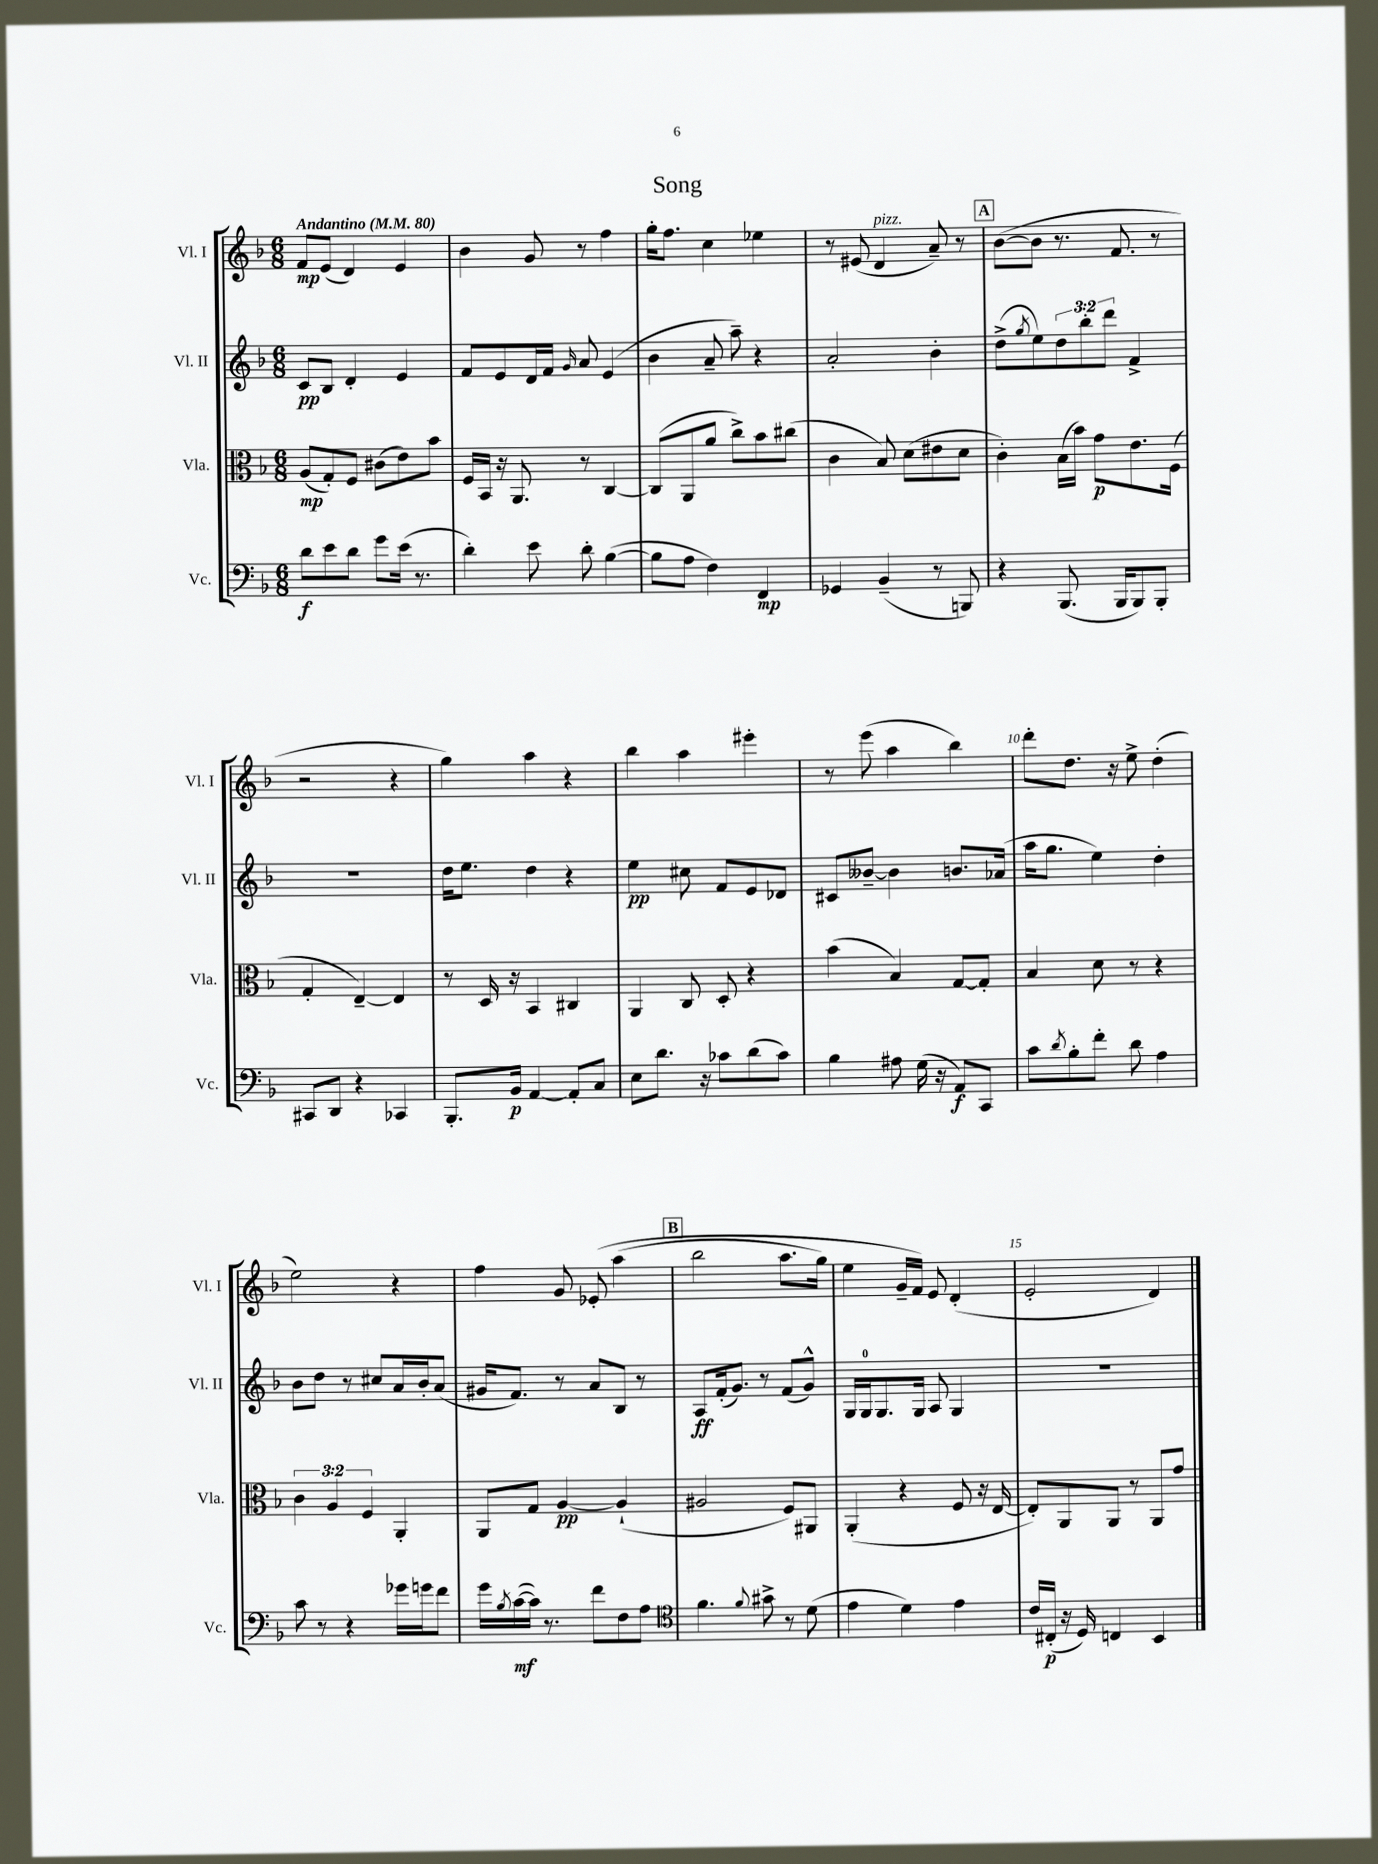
\header { title = "Song" }
<<
\new StaffGroup <<
\new Staff = "s0" \with { instrumentName = "Vl. I" shortInstrumentName = "Vl. I" } {
    \clef treble \key f \major \numericTimeSignature \time 6/8 \tempo "Andantino" 4 = 80
    f'8\mp e'8( d'4) e'4 |
    bes'4 g'8 r8 f''4 |
    g''16-. f''8. c''4 ees''4 |
    r8 eis'8( d'4^\markup { \italic "pizz." } a'8--) r8 |
    \mark \markup { \box "A" } bes'8~( bes'8 r8. f'8. r8 |
    r2 r4 |
    g''4) a''4 r4 |
    bes''4 a''4 eis'''4-. |
    r8 e'''8( a''4 bes''4) |
    d'''8-. d''8. r16 e''8-> d''4-.( |
    e''2) r4 |
    f''4 g'8 ees'8-.\( a''4( |
    \mark \markup { \box "B" } bes''2 a''8. g''16) |
    e''4 g'16-- f'16\) e'8 d'4-.( |
    e'2-. d'4) \bar "|." |
}
\new Staff = "s1" \with { instrumentName = "Vl. II" shortInstrumentName = "Vl. II" } {
    \clef treble \key f \major \numericTimeSignature \time 6/8 \override Staff.TupletNumber.text = #tuplet-number::calc-fraction-text
    c'8\pp bes8 d'4-. e'4 |
    f'8 e'8 d'16 f'16 \grace { g'16 } a'8 e'4( |
    bes'4 a'8-- a''8--) r4 |
    a'2-. bes'4-. |
    \mark \markup { \box "A" } d''8->( \acciaccatura { g''8 } e''8) \tuplet 3/2 { d''8 bes''8-. d'''8 } f'4-> |
    R2. |
    d''16 e''8. d''4 r4 |
    e''4\pp cis''8 f'8 e'8 des'8 |
    cis'8 beses'8~-- beses'4 b'8. aes'16( |
    a''16 g''8. e''4) d''4-. |
    bes'8 d''8 r8 cis''8 a'16 bes'16-. a'8( |
    gis'16 f'8.) r8 a'8 bes8 r8 |
    \mark \markup { \box "B" } a8\ff f'16-.( g'8.) r8 f'8( g'8-^) |
    g16 g16-0 g8. g16 a8 g4 |
    R2. \bar "|." |
}
\new Staff = "s2" \with { instrumentName = "Vla." shortInstrumentName = "Vla." } {
    \clef alto \key f \major \numericTimeSignature \time 6/8 \override Staff.TupletNumber.text = #tuplet-number::calc-fraction-text
    a8\mp( g8-.) f8 cis'8( e'8) bes'8 |
    f16 bes,16 r16 a,8. r8 c4~ |
    c8( a,8 a'8 c''8->) bes'8 cis''8( |
    c'4 bes8) d'8( eis'8 d'8 |
    \mark \markup { \box "A" } c'4-.) bes16( bes'16) g'8\p e'8. f16( |
    g4-. e4~--) e4 |
    r8 d16 r16 bes,4 cis4 |
    a,4 c8 d8-. r4 |
    bes'4( bes4) g8~ g8-. |
    bes4 d'8 r8 r4 |
    \tuplet 3/2 { c'4 a4 f4 } a,4-. |
    a,8 g8 a4~\pp a4-!( |
    \mark \markup { \box "B" } ais2 f8) ais,8 |
    a,4-.( r4 f8 r16 e16~ |
    e8-.) a,8 a,8 r8 a,8 g'8 \bar "|." |
}
\new Staff = "s3" \with { instrumentName = "Vc." shortInstrumentName = "Vc." } {
    \clef bass \key f \major \numericTimeSignature \time 6/8
    d'8\f e'8 d'8 g'8 e'16( r8. |
    d'4-.) e'8 d'8-. bes4~( |
    bes8 a8 f4) f,4\mp |
    ges,4 bes,4--( r8 b,,8) |
    \mark \markup { \box "A" } r4 bes,,8.( bes,,16 bes,,8) bes,,8-. |
    cis,8 d,8 r4 ces,4 |
    bes,,8.-. bes,16\p a,4~ a,8-. c8 |
    e8 d'8. r16 ces'8 d'8( ces'8) |
    bes4 ais8 g16( r16 a,8\f) c,8 |
    c'8 \acciaccatura { d'8 } bes8-. f'8-. d'8 a4 |
    c'8 r8 r4 ges'16 g'16 f'8 |
    g'16 \acciaccatura { bes8 } c'16~\mf( c'16) r8. f'8 f8 a8 |
    \mark \markup { \box "B" } \clef tenor f'4. \appoggiatura { f'8 } gis'8-> r8 d'8( |
    e'4 d'4) e'4 |
    c'16 cis16-.\p( r16 d16) c4 bes,4 \bar "|." |
}
>>
>>
\layout { \context { \Score \override BarNumber.break-visibility = ##(#f #t #t) barNumberVisibility = #(every-nth-bar-number-visible 5) } }
